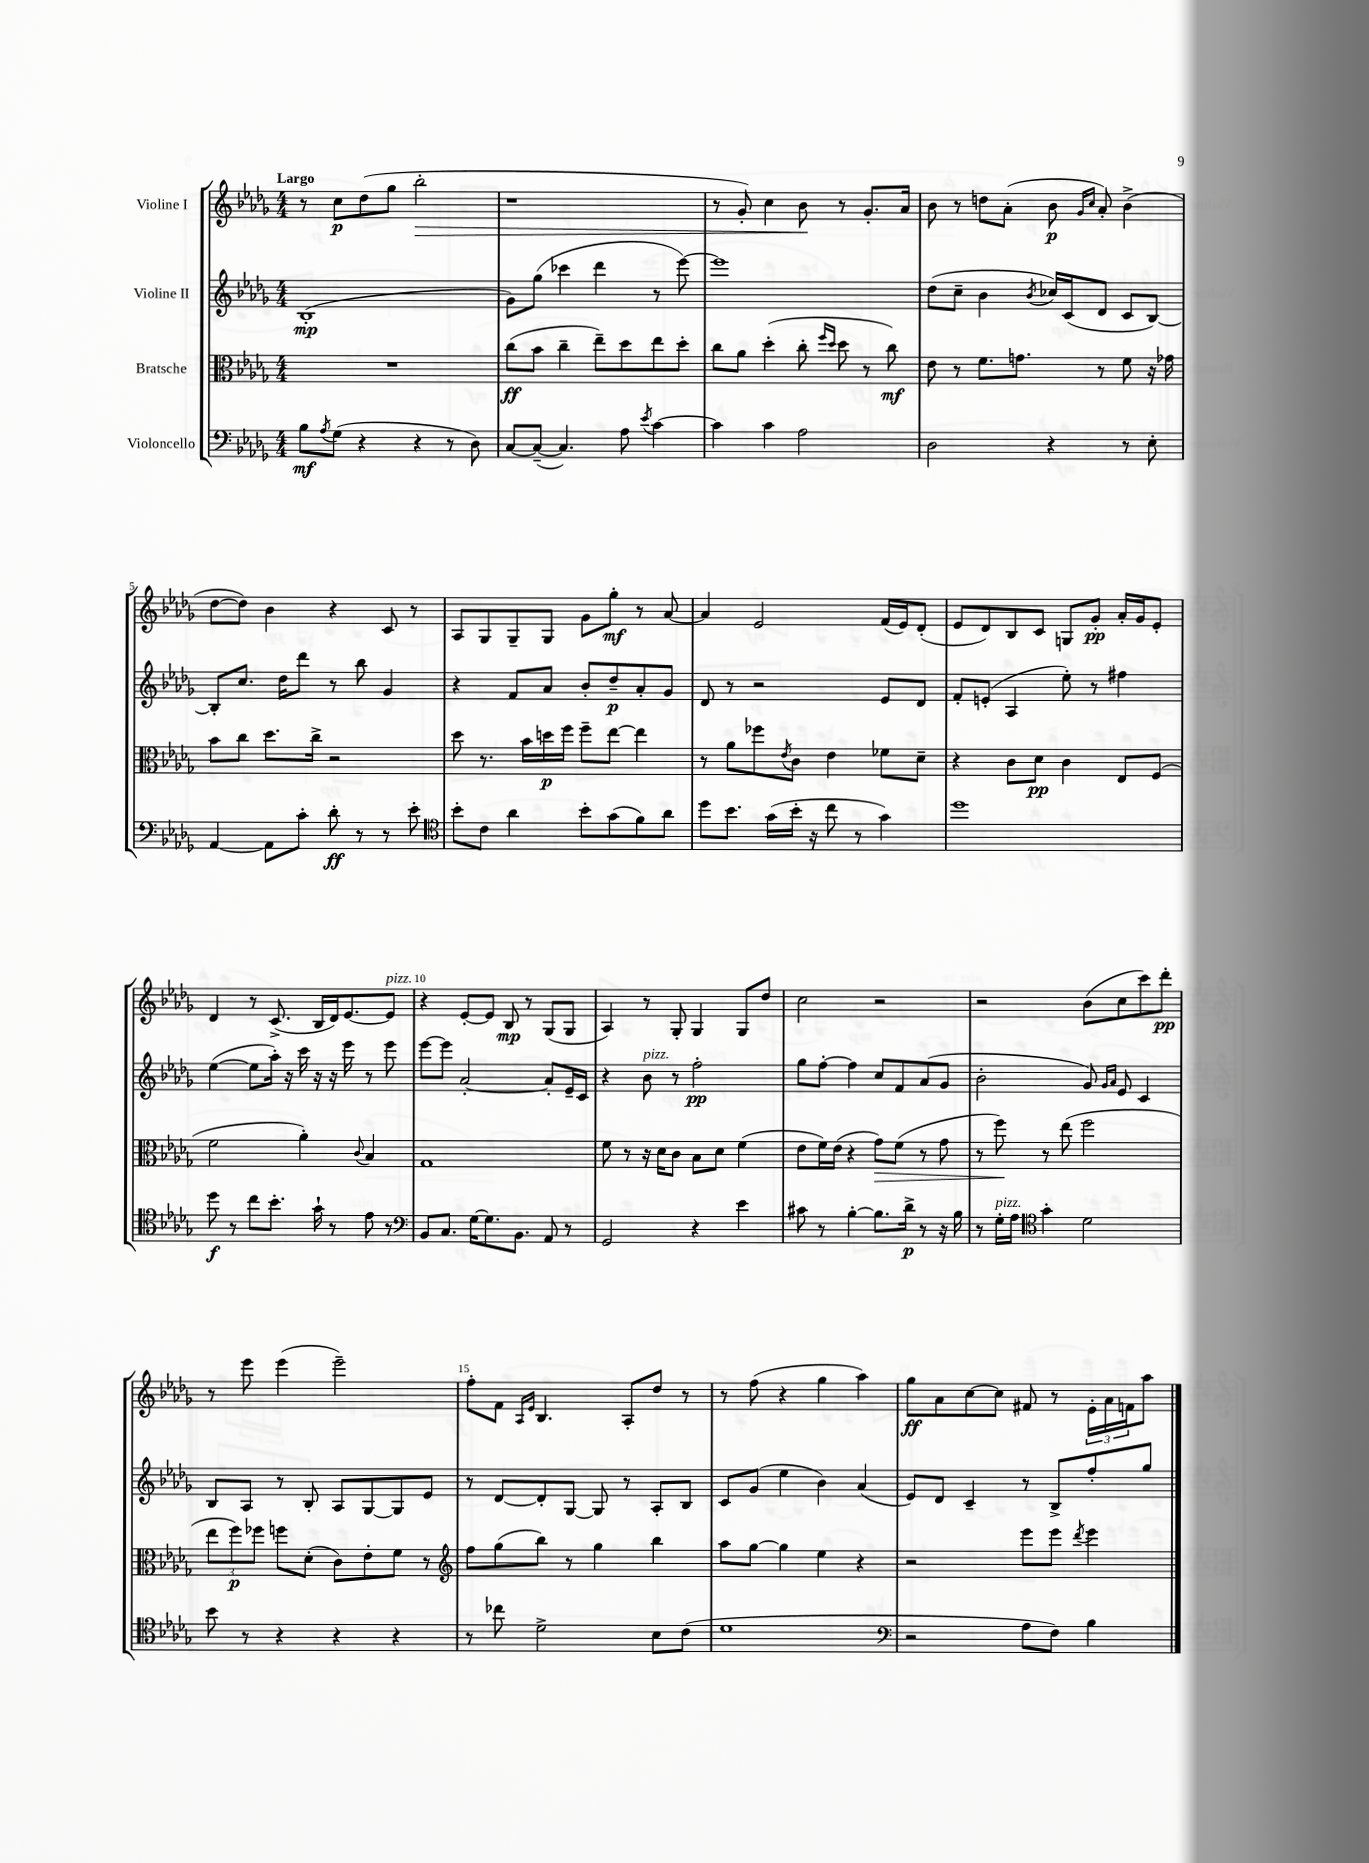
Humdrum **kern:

**kern	**dynam	**kern	**dynam	**kern	**dynam	**kern	**dynam
*part4	*part4	*part3	*part3	*part2	*part2	*part1	*part1
*staff4	*staff4	*staff3	*staff3	*staff2	*staff2	*staff1	*staff1
*I"Violoncello	*	*I"Bratsche	*	*I"Violine II	*	*I"Violine I	*
*clefF4	*	*clefC3	*	*clefG2	*	*clefG2	*
*k[b-e-a-d-g-]	*	*k[b-e-a-d-g-]	*	*k[b-e-a-d-g-]	*	*k[b-e-a-d-g-]	*
*M4/4	*	*M4/4	*	*M4/4	*	*M4/4	*
=1	=1	=1	=1	=1	=1	=1	=1
!	!	!	!	!	!	!LO:TX:a:B:t=Largo	!
8B-\L	mf	1r	.	(1B-'	mp	8r	.
8qA-/	.	.	.	.	.	.	.
(8G-\J	.	.	.	.	.	8cc\L	p
4r	.	.	.	.	.	(8dd-\	.
.	.	.	.	.	.	8gg-\J	.
!	!	!	!	!	!	!	!LO:HP:b
4r	.	.	.	.	.	2bb-'\	>
8r	.	.	.	.	.	.	.
8D-\)	.	.	.	.	.	.	.
=2	=2	=2	=2	=2	=2	=2	=2
[8C/L	.	(8cc\L	ff	8g-\L)	.	1r	.
(8C~/J_	.	8b-\J	.	(8gg-\J	.	.	.
4.C/])	.	4cc~\	.	4ccc-X\	.	.	.
.	.	8ee-~\L)	.	4ddd-\	.	.	.
8A-\	.	8dd-\	.	.	.	.	.
8qe-/	.	.	.	.	.	.	.
[4c\	.	8ee-\	.	8r	.	.	.
.	.	8dd-'\J	.	[8eee-\)	.	.	.
=3	=3	=3	=3	=3	=3	=3	=3
4c\]	.	8cc\L	.	1eee-]	.	8r	.
.	.	8a-\J	.	.	.	8g-'/)	.
4c\	.	(4dd-'\	.	.	.	4cc\	.
2A-\	.	8cc'\	.	.	.	8b-\	.
.	.	16qqff/LL	.	.	.	.	.
.	.	16qqdd-/JJ	.	.	.	.	.
.	.	8dd-\	.	.	.	8r	]
.	.	8r	.	.	.	8.g-'/L	.
.	.	8cc\)	mf	.	.	.	.
.	.	.	.	.	.	16a-/Jk	.
=4	=4	=4	=4	=4	=4	=4	=4
2D-\	.	8e-\	.	(8dd-\L	.	8b-\	.
.	.	8r	.	8cc~\J	.	8r	.
.	.	8.f\L	.	4b-\	.	8ddn\L	.
.	.	.	.	.	.	(8a-'\J	.
.	.	8.gn\J	.	.	.	.	.
.	.	.	.	8qb-/	.	.	.
4r	.	.	.	16cc-X/LL)	.	8b-\	p
.	.	.	.	(16c/J	.	.	.
.	.	.	.	.	.	16qqg-/LL	.
.	.	.	.	.	.	16qqcc/JJ	.
.	.	8r	.	8d-/J	.	8a-'/)	.
8r	.	8f\	.	8c/L	.	(4b-^\	.
8E-'\	.	16r	.	[8B-/J)	.	.	.
.	.	16g-X\	.	.	.	.	.
!!LO:LB:g=z
=5	=5	=5	=5	=5	=5	=5	=5
[4AA-/	.	8b-\L	.	8B-'/L]	.	[8dd-\L	.
.	.	8cc\J	.	8.cc/J	.	8dd-\J])	.
8AA-\L]	.	8.dd-\L	.	.	.	4b-\	.
.	.	.	.	16dd-\KL	.	.	.
8c'\J	.	.	.	8ddd-\J	.	.	.
.	.	16cc^\Jk	.	.	.	.	.
8d-'\	ff	2r	.	8r	.	4r	.
8r	.	.	.	8bb-\	.	.	.
8r	.	.	.	4g-/	.	8c/	.
8e-'\	.	.	.	.	.	8r	.
=6	=6	=6	=6	=6	=6	=6	=6
*clefC4	*	*	*	*	*	*	*
8b-'\L	.	8dd-\	.	4r	.	8A-/L	.
8c\J	.	8.r	.	.	.	8G-/	.
4a-\	.	.	.	8f/L	.	8G-~/	.
.	.	16b-\LL	.	.	.	.	.
.	.	16ddn\	p	8a-/J	.	8G-/J	.
.	.	16ff\JJ	.	.	.	.	.
8b-'\L	.	8ff~\L	.	8b-'/L	.	8g-\L	.
(8g-\	.	[8ee-\J	.	8dd-~/	p	8gg-'\J	mf
8f\)	.	4ee-\]	.	8a-'/	.	8r	.
8a-\J	.	.	.	8g-/J	.	[8a-/	.
=7	=7	=7	=7	=7	=7	=7	=7
8dd-\L	.	8r	.	8d-/	.	4a-/]	.
8.b-\J	.	8a-\L	.	8r	.	.	.
.	.	8ff-X\	.	2r	.	2e-/	.
(16g-\LL	.	.	.	.	.	.	.
.	.	8qe-/	.	.	.	.	.
16b-'\JJ	.	8c\J	.	.	.	.	.
16r	.	.	.	.	.	.	.
8cc\	.	4e-\	.	.	.	.	.
8r	.	.	.	.	.	.	.
4g-\)	.	8f-X\L	.	8e-/L	.	(16f/LL	.
.	.	.	.	.	.	16e-/J)	.
.	.	8d-~\J	.	8d-/J	.	(8d-'/J	.
=8	=8	=8	=8	=8	=8	=8	=8
1dd-	.	4r	.	8f'/L	.	8e-/L	.
.	.	.	.	(8en'/J	.	8d-/)	.
.	.	8c\L	.	4A-/	.	8B-/	.
.	.	8d-\J	pp	.	.	8c/J	.
.	.	4c\	.	8ee-'\)	.	8Gn/L	.
.	.	.	.	8r	.	8g-'/J	pp
.	.	8E-/L	.	4ff#X\	.	16a-'/LL	.
.	.	.	.	.	.	16g-/J	.
.	.	(8F/J	.	.	.	8e-'/J	.
!!LO:LB:g=z
=9	=9	=9	=9	=9	=9	=9	=9
8dd-\	f	2f\	.	([4ee-\	.	4d-/	.
8r	.	.	.	.	.	.	.
8cc\L	.	.	.	8ee-\L]	.	8r	.
8.b-'\J	.	.	.	16aa-'\Jk)	.	(8.c^/	.
.	.	.	.	16r	.	.	.
.	.	4a-'\)	.	16ccc\	.	.	.
16g-`\	.	.	.	16r	.	16B-/LL	.
8r	.	.	.	16r	.	16d-/J)	.
.	.	.	.	16eee-\	.	[8.e-/	.
.	.	8qqc/	.	.	.	.	.
8e-\	.	4B-/	.	8r	.	.	.
!	!	!	!	!	!	!LO:TX:a:i:t=pizz.	!
8r	.	.	.	8eee-\	.	8e-/J]	.
=10	=10	=10	=10	=10	=10	=10	=10
*clefF4	*	*	*	*	*	*	*
8BB-/L	.	1G-	.	[8eee-\L	.	4r	.
8.C/J	.	.	.	8eee-\J]	.	.	.
.	.	.	.	[2a-'/	.	[8e-'/L	.
[16G-\KL	.	.	.	.	.	.	.
8.G-\]	.	.	.	.	.	8e-/J]	.
.	.	.	.	.	.	8B-/	mp
8.BB-\J	.	.	.	.	.	.	.
.	.	.	.	.	.	8r	.
8AA-/	.	.	.	8a-'/L]	.	(8G-/L	.
8r	.	.	.	16e-~/L	.	8G-/J	.
.	.	.	.	16c/JJ	.	.	.
=11	=11	=11	=11	=11	=11	=11	=11
2GG-/	.	8f\	.	4r	.	4A-/)	.
.	.	8r	.	.	.	.	.
!	!	!	!	!LO:TX:a:i:t=pizz.	!	!	!
.	.	16r	.	8b-\	.	8r	.
.	.	16d-\KL	.	.	.	.	.
.	.	8c\J	.	8r	.	8G-'/	.
4r	.	8B-\L	.	2ff'\	pp	4G-/	.
.	.	8d-\J	.	.	.	.	.
4e-\	.	(4f\	.	.	.	8G-/L	.
.	.	.	.	.	.	8dd-/J	.
=12	=12	=12	=12	=12	=12	=12	=12
8c#X\	.	8e-\L	.	8gg-\L	.	2cc\	.
8r	.	16f\L)	.	[8ff'\J	.	.	.
.	.	(16e-\JJ	.	.	.	.	.
[4B-'\	.	4r	.	4ff\]	.	.	.
!	!	!	!LO:HP:b	!	!	!	!
8.B-\L]	.	8g-\L)	>	8cc/L	.	2r	.
.	.	(8f\J	.	8f/	.	.	.
16d-^\Jk	p	.	.	.	.	.	.
8r	.	8r	.	(8a-/	.	.	.
16r	.	8g-\	.	8g-/J	.	.	.
16B-\	.	.	.	.	.	.	.
=13	=13	=13	=13	=13	=13	=13	=13
8r	.	8r	.	2b-'\	.	2r	.
!LO:TX:a:i:t=pizz.	!	!	!	!	!	!	!
16G-'\LL	.	8ff\)	.	.	.	.	.
16A-\JJ	.	.	.	.	.	.	.
*clefC4	*	*	*	*	*	*	*
4g-'\	.	8r	]	.	.	.	.
.	.	(8ee-\	.	.	.	.	.
2d-\	.	2ff\	.	8g-/)	.	(8b-\L	.
.	.	.	.	16qqg-/LL	.	.	.
.	.	.	.	16qqa-/JJ	.	.	.
.	.	.	.	8e-/	.	8cc\	.
.	.	.	.	4c/	.	8ccc\)	.
.	.	.	.	.	.	8ddd-'\J	pp
!!LO:LB:g=z
=14	=14	=14	=14	=14	=14	=14	=14
8b-\	.	12ee-\L	.	8B-/L	.	8r	.
.	.	12ff\)	p	.	.	.	.
8r	.	.	.	8A-/J	.	8eee-\	.
.	.	12ff-X\J	.	.	.	.	.
4r	.	8ffn\L	.	8r	.	(4eee-\	.
.	.	(8d-'\J	.	8B-'/	.	.	.
4r	.	8c\L)	.	8A-/L	.	2eee-~\)	.
.	.	8e-'\	.	[8G-/	.	.	.
4r	.	8f\J	.	8G-/]	.	.	.
.	.	8r	.	8e-/J	.	.	.
=15	=15	=15	=15	=15	=15	=15	=15
*	*	*clefG2	*	*	*	*	*
8r	.	8ff\L	.	8r	.	8ff'\L	.
8cc-X\	.	(8gg-\	.	[8d-/L	.	8f\J	.
.	.	.	.	.	.	16qqA-/LL	.
.	.	.	.	.	.	16qqe-/JJ	.
2d-^\	.	8bb-\J)	.	8d-'/]	.	4.B-/	.
.	.	8r	.	[8G-/J	.	.	.
.	.	4gg-\	.	8G-/]	.	.	.
.	.	.	.	8r	.	8A-'/L	.
8B-\L	.	4bb-\	.	8A-'/L	.	8dd-/J	.
(8c\J	.	.	.	8B-/J	.	8r	.
=16	=16	=16	=16	=16	=16	=16	=16
1d-	.	8aa-\L	.	8c/L	.	8r	.
.	.	[8gg-\J	.	(8g-/J	.	(8ff\	.
.	.	4gg-\]	.	4ee-\	.	4r	.
.	.	4ee-\	.	4b-\)	.	4gg-\	.
.	.	4r	.	(4a-/	.	4aa-\)	.
=17	=17	=17	=17	=17	=17	=17	=17
*clefF4	*	*	*	*	*	*	*
2r	.	2r	.	8e-/L)	.	8gg-\L	ff
.	.	.	.	8d-/J	.	8a-\	.
.	.	.	.	4c~/	.	[8cc\	.
.	.	.	.	.	.	8cc\J]	.
8A-\L	.	8eee-\L	.	8r	.	8f#X/	.
8F\J)	.	8eee-\J	.	8B-^/L	.	8r	.
.	.	8qddd-/	.	.	.	.	.
4B-\	.	4eee-\	.	8ff'/	.	24e-'\LL	.
.	.	.	.	.	.	24a-\	.
.	.	.	.	.	.	24fn\J	.
.	.	.	.	8gg-/J	.	8aa-\J	.
==	==	==	==	==	==	==	==
*-	*-	*-	*-	*-	*-	*-	*-
